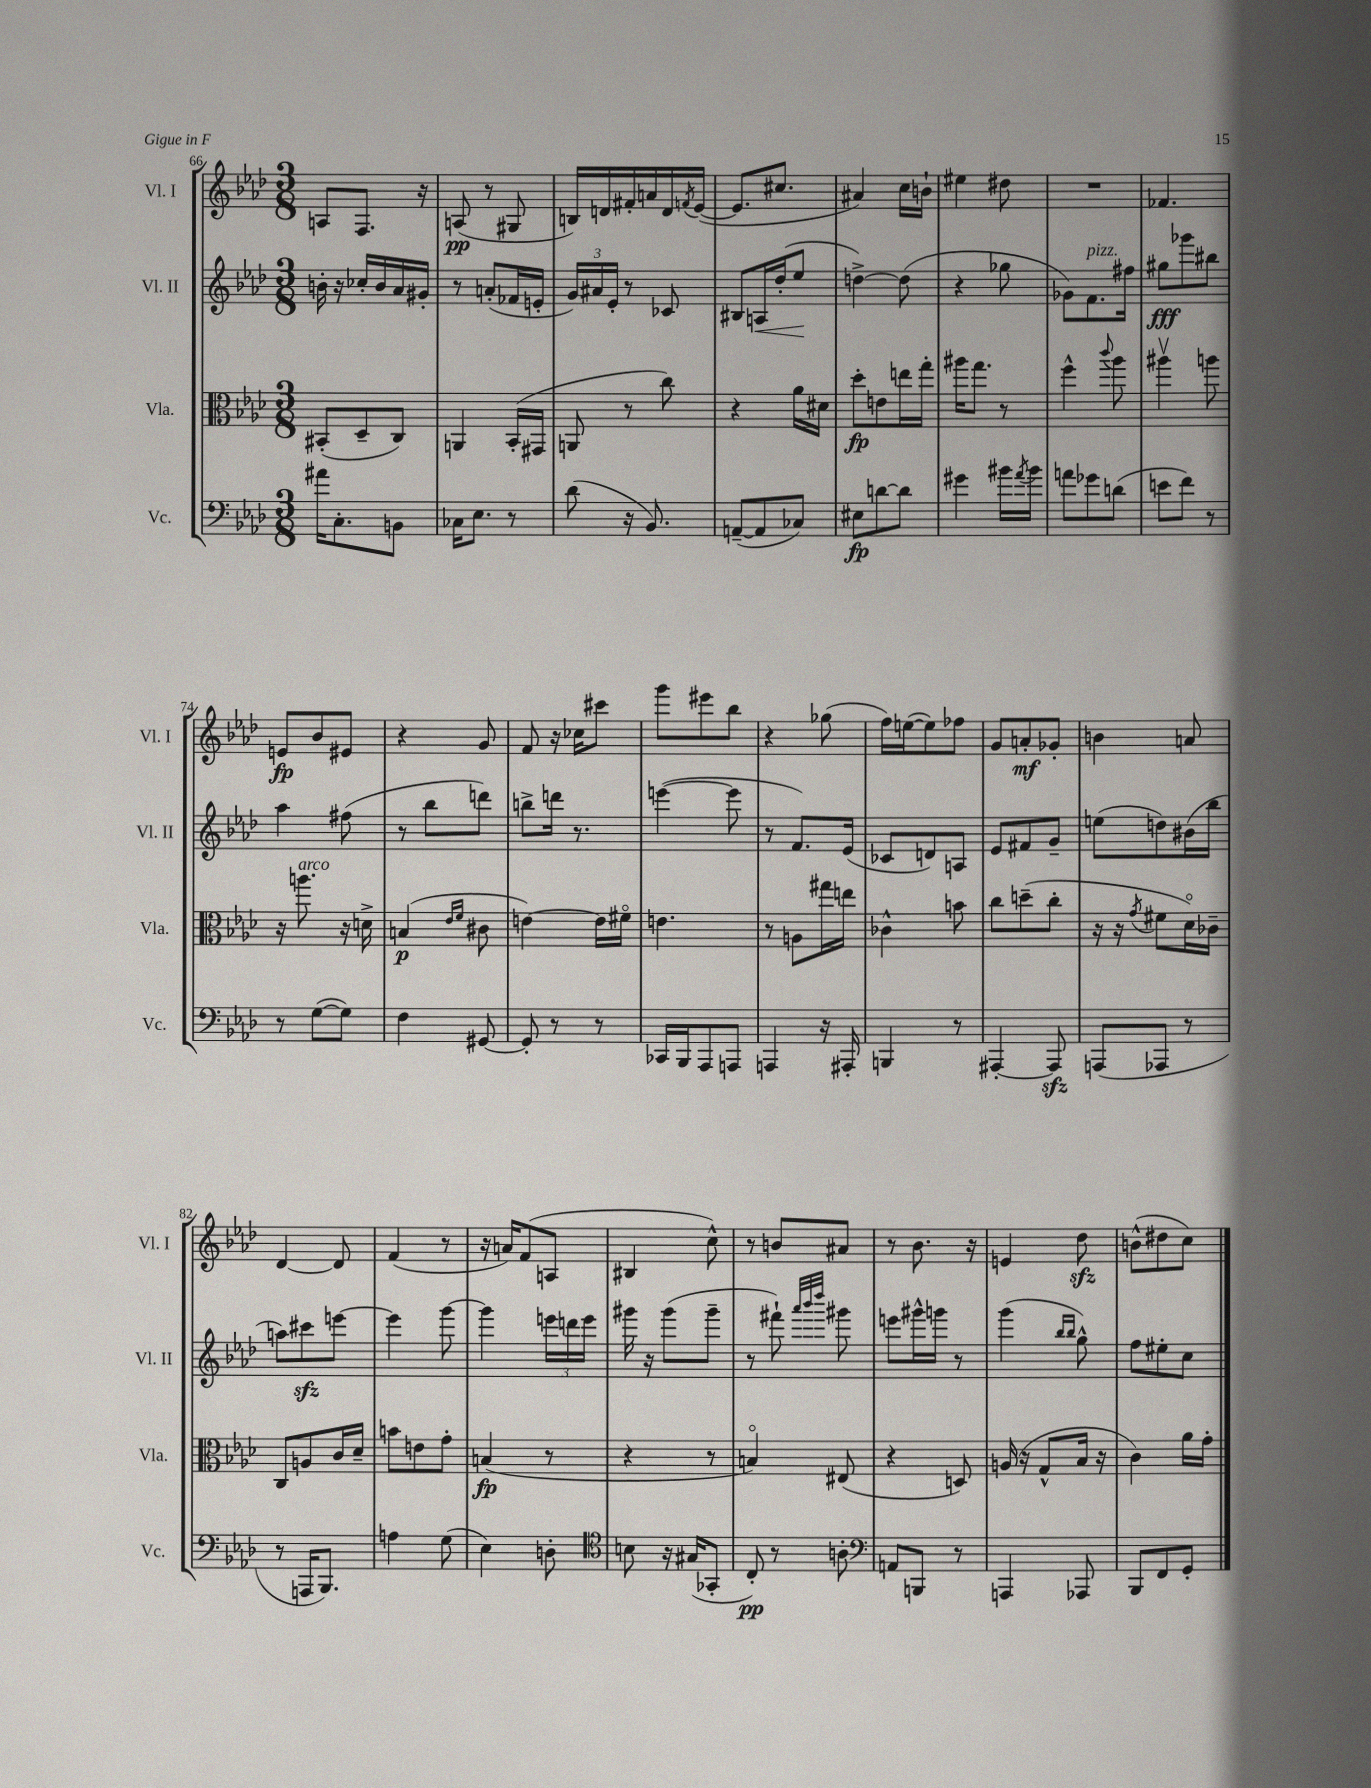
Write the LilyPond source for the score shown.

<<
\new StaffGroup <<
\new Staff = "s0" \with { instrumentName = "Vl. I" shortInstrumentName = "Vl. I" } {
    \clef treble \key aes \major \numericTimeSignature \time 3/8
    a8 f8. r16 |
    a8\pp( r8 gis8 |
    b16) d'16 fis'16-. a'16 d'16 \acciaccatura { f'8 } ees'16~( |
    ees'8. cis''8. |
    ais'4) c''16 b'16-! |
    eis''4 dis''8 |
    R4. |
    fes'4. |
    e'8\fp bes'8 eis'8 |
    r4 g'8 |
    f'8 r16 ces''16 cis'''8 |
    g'''8 eis'''8 bes''8 |
    r4 ges''8( |
    f''16) e''16~( e''8) fes''8 |
    g'8 a'8-.\mf ges'8-. |
    b'4 a'8 |
    des'4~ des'8 |
    f'4( r8 |
    r16 a'16) f'8( a8 |
    bis4 c''8-^) |
    r8 b'8 ais'8 |
    r8 bes'8. r16 |
    e'4 des''8\sfz |
    b'8-^( dis''8 c''8) \bar "|." |
}
\new Staff = "s1" \with { instrumentName = "Vl. II" shortInstrumentName = "Vl. II" } {
    \clef treble \key aes \major \numericTimeSignature \time 3/8
    b'16-. r16 ces''16-. b'16 aes'16 gis'16-. |
    r8 a'8-.( fes'16 e'16-. |
    \tuplet 3/2 { g'16) ais'16 ees'16-. } r8 ces'8 |
    bis8 a16\< des''16-.( ees''8\! |
    d''4~->) d''8( |
    r4 ges''8 |
    ges'8) f'8.^\markup { \italic "pizz." } fis''16 |
    gis''8\fff ges'''8 bis''8 |
    aes''4 fis''8( |
    r8 bes''8 d'''8) |
    b''8-> d'''16 r8. |
    e'''4~( e'''8 |
    r8 f'8.) ees'16( |
    ces'8 d'8) a8 |
    ees'8 fis'8 g'8-- |
    e''8( d''8) bis'16( bes''16 |
    a''8) cis'''8\sfz e'''8~ |
    e'''4 g'''8~ |
    g'''4 \tuplet 3/2 { e'''16 d'''16 e'''16 } |
    gis'''16 r16 gis'''8( gis'''8-- |
    r8 fis'''8-!) \grace { aes'''32 bes'''32 des''''32 } gis'''8 |
    e'''8 gis'''16-^ g'''16 r8 |
    g'''4( \grace { bes''16 bes''16 } g''8-^) |
    f''8 eis''8-. c''8 \bar "|." |
}
\new Staff = "s2" \with { instrumentName = "Vla." shortInstrumentName = "Vla." } {
    \clef alto \key aes \major \numericTimeSignature \time 3/8
    bis,8-.( des8-- c8) |
    a,4 bes,16-.( gis,16 |
    a,8 r8 c''8) |
    r4 aes'16 dis'16 |
    des''8-.\fp e'8 e''16 g''16-. |
    ais''16 g''8. r8 |
    f''4-^ \appoggiatura { c'''8 } aes''8 |
    ais''4\upbow a''8 |
    r16 a''8.^\markup { \italic "arco" } r16 d'16-> |
    b4\p( \grace { ees'16 f'16 } cis'8 |
    e'4~) e'16 fis'16\flageolet |
    e'4. |
    r8 a8 gis''16 e''16 |
    ces'4-^ b'8 |
    c''8 d''8--( c''8-. |
    r16 r16 \acciaccatura { g'8 } fis'8 des'16\flageolet) ces'16-- |
    c8 a8 c'16 des'16-- |
    b'8 e'8 g'8-. |
    b4\fp( r8 |
    r4 r8 |
    b4\flageolet) eis8( |
    r4 d8) |
    a16( r16 g8-^ bes16 r16 |
    c'4) aes'16 g'16-. \bar "|." |
}
\new Staff = "s3" \with { instrumentName = "Vc." shortInstrumentName = "Vc." } {
    \clef bass \key aes \major \numericTimeSignature \time 3/8
    ais'16 c8.-. b,8 |
    ces16 ees8. r8 |
    des'8( r16 bes,8.) |
    a,8~--( a,8 ces8) |
    eis8\fp d'8~ d'8 |
    gis'4 bis'16 \acciaccatura { aes'8 } bis'16 |
    a'8 ges'8 d'8( |
    e'8 f'8) r8 |
    r8 g8~( g8) |
    f4 gis,8~ |
    gis,8-. r8 r8 |
    ces,16 bes,,16 aes,,8 a,,8 |
    a,,4 r16 ais,,16-. |
    b,,4 r8 |
    ais,,4~-. ais,,8\sfz |
    a,,8( aes,,8 r8 |
    r8 a,,16 bes,,8.) |
    a4 g8( |
    ees4) d8-. |
    \clef tenor b8 r16 gis16( ges,8-. |
    c8-.\pp) r8 a8-. |
    \clef bass a,8 b,,8 r8 |
    a,,4 aes,,8 |
    bes,,8 f,8 g,8-. \bar "|." |
}
>>
>>
\layout { \context { \Score currentBarNumber = #66 } }
